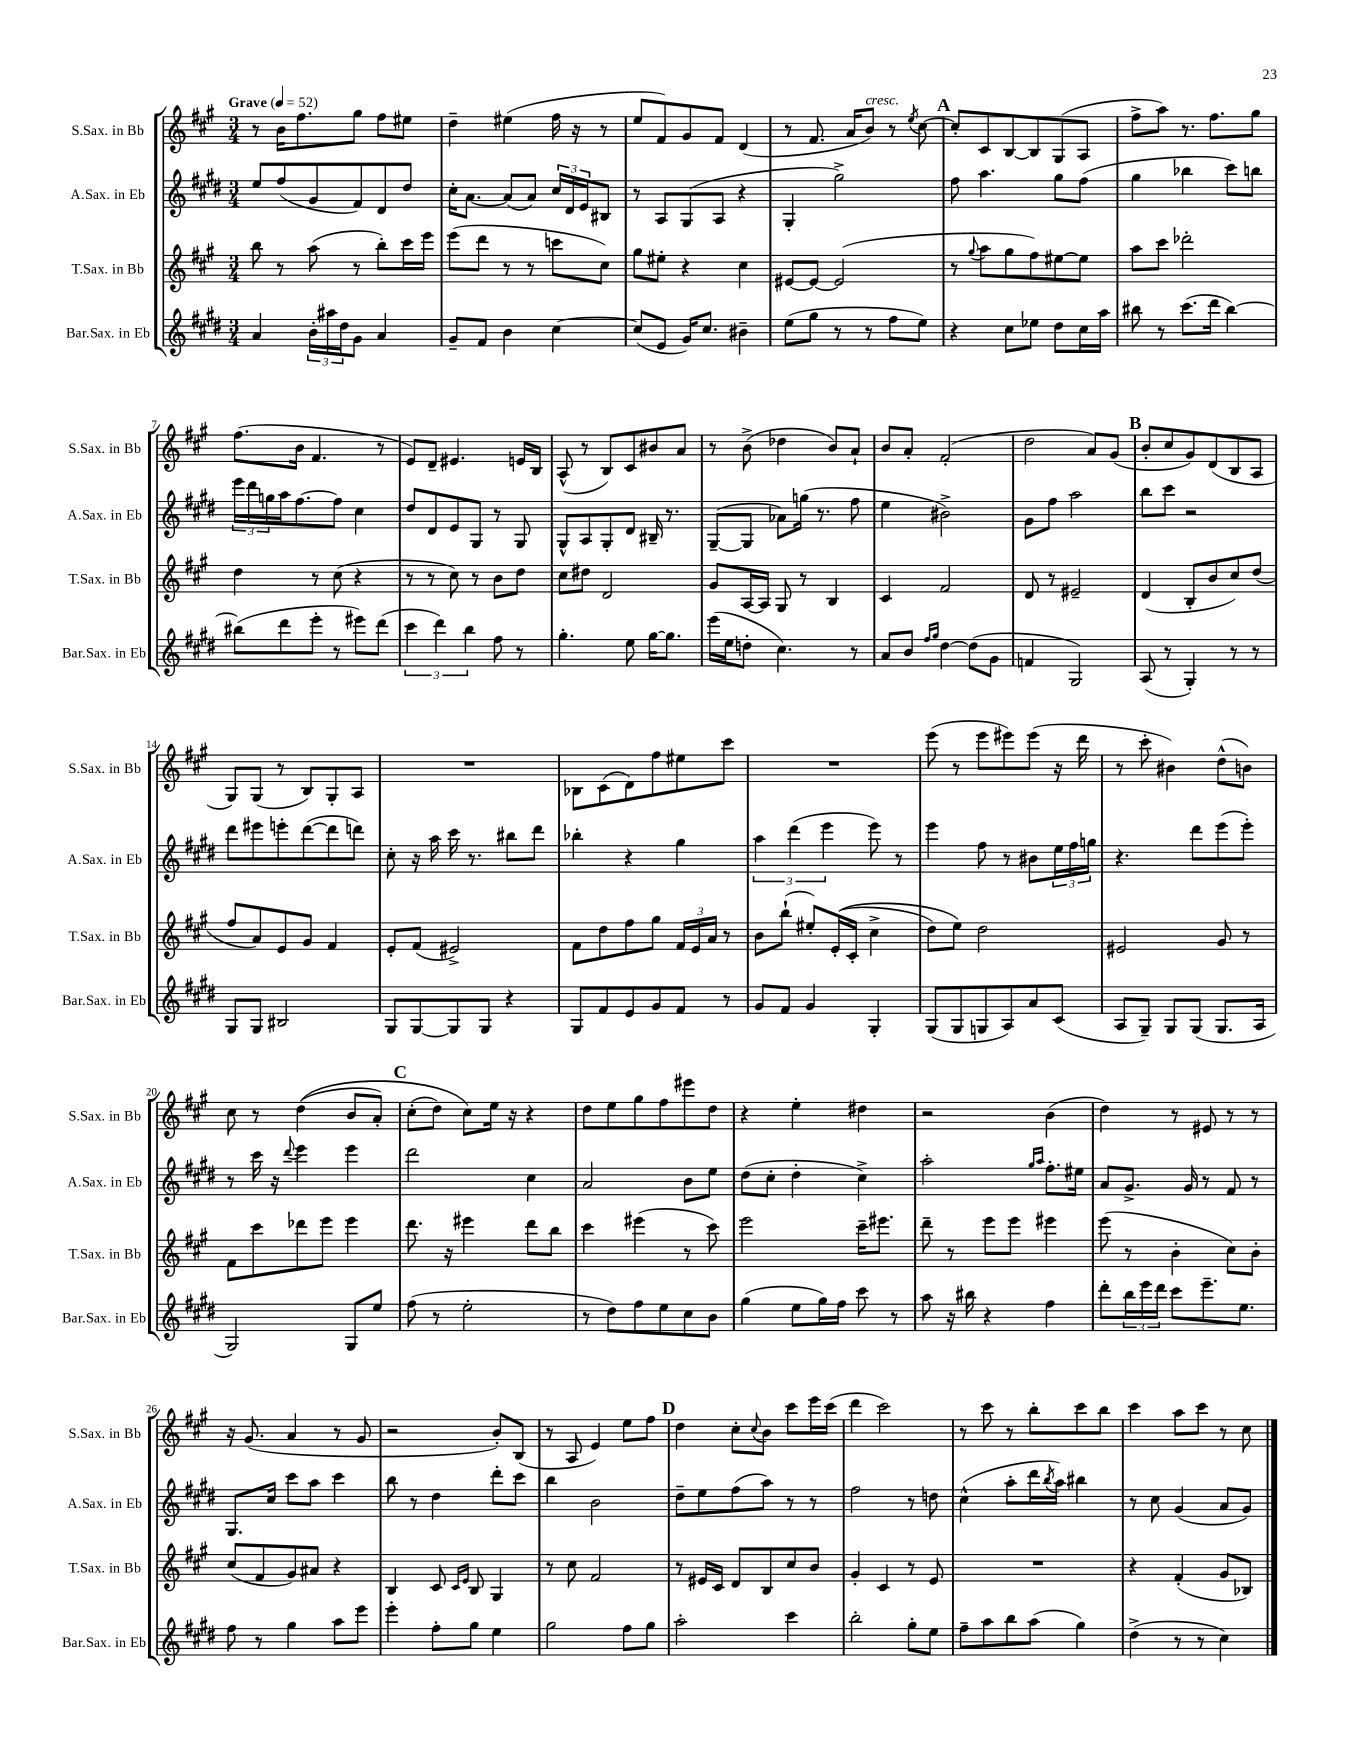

**kern	**kern	**kern	**kern
*part4	*part3	*part2	*part1
*staff4	*staff3	*staff2	*staff1
*I"Bar.Sax. in Eb	*I"T.Sax. in Bb	*I"A.Sax. in Eb	*I"S.Sax. in Bb
*I'Bar.Sax. in Eb	*I'T.Sax. in Bb	*I'A.Sax. in Eb	*I'S.Sax. in Bb
*clefG2	*clefG2	*clefG2	*clefG2
*k[f#c#g#d#]	*k[f#c#g#]	*k[f#c#g#d#]	*k[f#c#g#]
*M3/4	*M3/4	*M3/4	*M3/4
*MM52	*MM52	*MM52	*MM52
=1	=1	=1	=1
!	!	!	!LO:TX:a:B:t=Grave
4a/	8bb\	8ee/L	8r
.	8r	(8ff#/	16b\KL
.	.	.	8.ff#\
24b'\LL	(8aa\	8g#/	.
24aa#X\	.	.	.
24dd#\J	.	.	.
8g#\J	8r	8f#/)	8gg#\J
4a/	8bb'\L)	8d#/	8ff#\L
.	16ccc#\L	8dd#/J	8ee#X\J
.	16eee\JJ	.	.
=2	=2	=2	=2
8g#~/L	(8eee\L	16cc#'\KL	4dd~\
.	.	[8.a\J	.
8f#/J	8ddd\J	.	.
4b\	8r	(8a/L]	(4ee#X\
.	8r	8a/J)	.
[4cc#\	8cccn\L	24cc#/LL	16ff#\
.	.	24d#/	.
.	.	.	16r
.	.	24e/J	.
.	8cc#\J)	8B#X/J	8r
=3	=3	=3	=3
(8cc#/L]	8gg#\L	8r	8ee/L
8e/J	8ee#X'\J	8A/L	8f#/)
16g#/KL)	4r	(8G#/	8g#/
8.cc#/J	.	.	.
.	.	8A/J	8f#/J
4b#X~\	4cc#\	4r	(4d/
=4	=4	=4	=4
(8ee\L	[8e#X/L	4G#'/	8r
8gg#\J	8e#/J_	.	8.f#/
8r	(2e#/]	2gg#^\)	.
.	.	.	16a/KL
!	!	!	!LO:TX:a:i:t=cresc.
8r	.	.	8b/J)
8ff#\L	.	.	8r
.	.	.	8qee/
8ee\J)	.	.	[8cc#\
!!LO:REH:place=s1:t=A
=5	=5	=5	=5
4r	8r	8ff#\	8cc#'/L]
.	8qqgg#/	.	.
.	8aa\L	4.aa\	8c#/
8cc#\L	8gg#\	.	[8B/
8ee-X\J	8ff#\)	.	8B/]
8dd#\L	[8ee#X\	8gg#\L	(8G#/
16cc#\L	8ee#\J]	(8ff#\J	8A/J
16aa\JJ	.	.	.
=6	=6	=6	=6
8bb#X\	8aa\L	4gg#\	8ff#^\L
8r	8ccc#\J	.	8aa\J)
(8.ccc#\L	2ddd-X'\	4bb-X\	8.r
16ddd#\Jk	.	.	8.ff#\L
[4bb#\)	.	8ccc#\L)	.
.	.	8bbn\J	8gg#\J
!!LO:LB:g=z
=7	=7	=7	=7
(8bb#X\L]	4dd\	24eee\LL	(8.ff#\L
.	.	24ddd#\	.
.	.	24ggn\	.
8ddd#\	.	16aa\J	.
.	.	[8.ff#\	16b\Jk
8eee'\J	8r	.	4.f#/
8r	(8cc#\	8ff#\J]	.
8eee#X\L)	4r	4cc#\	.
(8ddd#\J	.	.	8r
=8	=8	=8	=8
6ccc#\	8r	8dd#/L	8e/L)
.	8r	8d#/	8d~/J
6ddd#\)	.	.	.
.	8cc#\)	8e/	4.e#X/
6bb\	.	.	.
.	8r	8G#/J	.
8ff#\	8b\L	8r	.
8r	8dd\J	8G#/	16en/LL
.	.	.	16B/JJ
=9	=9	=9	=9
4.gg#'\	8cc#\L	8G#^^/L	(8A^^/
.	8dd#X\J	8A/	8r
.	2d/	8G#'/	8B/L)
8ee\	.	8d#/J	8c#/
[16gg#\KL	.	16B#X~/	8b#X/
8.gg#\J]	.	8.r	.
.	.	.	8a/J
=10	=10	=10	=10
(16eee\LL	8g#/L	([8G#~/L	8r
16ee\J	.	.	.
8ddn'\J	[16A/L	8G#/J]	(8b^\
.	16A/JJ]	.	.
4.cc#\)	8G#/	8a-X\L)	4dd-X\
.	8r	(16ggn\Jk	.
.	.	8.r	.
.	4B/	.	8b/L)
8r	.	8ff#\	8a`/J
=11	=11	=11	=11
8a/L	4c#/	4ee\	8b/L
8b/J	.	.	8a'/J
16qqff#/LL	.	.	.
16qqgg#/JJ	.	.	.
[4dd#\	2f#/	2b#X^\)	(2f#'/
(8dd#\L]	.	.	.
8g#\J	.	.	.
=12	=12	=12	=12
4fn/	8d/	8g#\L	2dd\
.	8r	8ff#\J	.
2G#/)	2e#X~/	2aa\	.
.	.	.	8a/L)
.	.	.	(8g#/J
!!LO:REH:place=s1:t=B
=13	=13	=13	=13
(8A/	(4d/	8bb\L	8b'/L
8r	.	8ccc#\J	8cc#/
4G#'/)	8B'/L	2r	8g#/)
.	8b/	.	(8d/
8r	8cc#/)	.	8B/
8r	(8dd/J	.	8A/J
!!LO:LB:g=z
=14	=14	=14	=14
8G#/L	8ff#/L	8ddd#\L	8G#/L)
8G#/J	8a/)	8eee#X\	(8G#/J
2B#X/	8e/	8eeen'\	8r
.	8g#/J	([8ddd#\	8B/L)
.	4f#/	8ddd#\]	8G#'/
.	.	8dddn\J)	8A/J
=15	=15	=15	=15
8G#/L	8e'/L	8cc#'\	2.r
[8G#/	(8f#/J	16r	.
.	.	16aa\	.
8G#/]	2e#X^/)	16ccc#\	.
.	.	8.r	.
8G#/J	.	.	.
4r	.	8bb#X\L	.
.	.	8ddd#\J	.
=16	=16	=16	=16
8G#/L	8f#\L	4bb-X'\	8B-X\L
8f#/	8dd\	.	(8c#\
8e/	8ff#\	4r	8d\)
8g#/	8gg#\J	.	8ff#\
8f#/J	24f#/LL	4gg#\	8ee#X\
.	24e/	.	.
.	24a/JJ	.	.
8r	8r	.	8ccc#\J
=17	=17	=17	=17
8g#/L	8b\L	6aa\	2.r
8f#/J	(8bb`\J	.	.
.	.	(6ddd#\	.
4g#/	8ee#X'/L)	.	.
.	.	6eee\	.
.	((16e'/L	.	.
.	16c#'/JJ	.	.
4G#'/	4cc#^\	8eee\)	.
.	.	8r	.
=18	=18	=18	=18
(8G#/L	8dd\L)	4eee\	(8eee\
8G#/	8ee\J)	.	8r
8Gn/	2dd\	8ff#\	8eee\L
8A/)	.	8r	8eee#X\)
8a/	.	8b#X\L	(8eee#\J
(8c#/J	.	24ee\L	16r
.	.	24ff#\	.
.	.	.	16ddd\
.	.	24ggn\JJ	.
=19	=19	=19	=19
8A/L	2e#X/	4.r	8r
8G#~/J)	.	.	8ccc#'\
8G#/L	.	.	4b#X\)
(8G#/J	.	8ddd#\L	.
8.G#/L	8g#/	(8eee\	(8dd^^\L
.	8r	8eee'\J)	8bn\J)
16A/Jk	.	.	.
!!LO:LB:g=z
=20	=20	=20	=20
2G#/)	8f#\L	8r	8cc#\
.	8ccc#\	16ccc#\	8r
.	.	16r	.
.	.	8qqddd#/	.
.	8ddd-X\	4eee\	((4dd\
.	8eee\J	.	.
8G#/L	4eee\	4eee\	8b/L
8ee/J	.	.	8a'/J)
!!LO:REH:place=s1:t=C
=21	=21	=21	=21
(8ff#\	8.ddd\	2ddd#\	(8cc#'\L
8r	.	.	8dd\J)
.	16r	.	.
2ee'\	4eee#X\	.	8cc#\L)
.	.	.	16ee\Jk
.	.	.	16r
.	8ddd\L	4cc#\	4r
.	8bb\J	.	.
=22	=22	=22	=22
8r	4ccc#\	2a/	8dd\L
8dd#\L)	.	.	8ee\
8ff#\	(4eee#X\	.	8gg#\
8ee\	.	.	8ff#\
8cc#\	8r	8b\L	8eee#X\
8b\J	8ccc#\)	8ee\J	8dd\J
=23	=23	=23	=23
(4gg#\	2eee\	(8dd#\L	4r
.	.	8cc#'\J	.
8ee\L	.	4dd#'\	4ee'\
16gg#\L)	.	.	.
16ff#\JJ	.	.	.
8ccc#\	16ccc#~\KL	4cc#^\)	4dd#X\
.	8.eee#X\J	.	.
8r	.	.	.
=24	=24	=24	=24
8aa\	8ddd~\	2aa'\	2r
16r	8r	.	.
16bb#X\	.	.	.
4r	8eee\L	.	.
.	8eee\J	.	.
.	.	16qqgg#/LL	.
.	.	16qqaa/JJ	.
4ff#\	4eee#X\	8.ff#'\L	(4b\
.	.	16ee#X\Jk	.
=25	=25	=25	=25
8ddd#'\L	(8eee\	8a/L	4dd\)
24bb\L	8r	8.g#^/J	.
24eee\	.	.	.
24ddd#\JJ	.	.	.
8ccc#\L	4b'\	.	8r
.	.	16g#/	.
8.eee~\	.	8r	8e#X/
.	8cc#\L)	8f#/	8r
8.ee\J	.	.	.
.	8b'\J	8r	8r
!!LO:LB:g=z
=26	=26	=26	=26
8ff#\	(8cc#/L	8.G#/L	16r
.	.	.	(8.g#/
8r	8f#/	.	.
.	.	16cc#/Jk	.
4gg#\	8g#/)	8ccc#\L	4a/
.	8a#X/J	8aa\J	.
8aa\L	4r	4ccc#\	8r
8eee\J	.	.	8g#/
=27	=27	=27	=27
4eee'\	4B/	8bb\	2r
.	.	8r	.
8ff#'\L	8c#/	4dd#\	.
.	16qqc#/LL	.	.
.	16qqe/JJ	.	.
8gg#\J	8B/	.	.
4ee\	4G#/	8ddd#'\L	8b'/L)
.	.	8ccc#\J	(8B/J
=28	=28	=28	=28
2gg#\	8r	4bb\	8r
.	8cc#\	.	8A/
.	2f#/	2b\	4e/)
8ff#\L	.	.	8ee\L
8gg#\J	.	.	8ff#\J
!!LO:REH:place=s1:t=D
=29	=29	=29	=29
2aa'\	8r	8dd#~\L	4dd\
.	16e#X/LL	8ee\	.
.	16c#/JJ	.	.
.	8d/L	(8ff#\	8cc#'\L
.	.	.	8qqcc#/
.	8B/	8aa\J)	8b\J
4ccc#\	8cc#/	8r	8ccc#\L
.	8b/J	8r	16eee\L
.	.	.	(16ccc#\JJ
=30	=30	=30	=30
2bb'\	4g#'/	2ff#\	4ddd\
.	4c#/	.	2ccc#\)
8gg#'\L	8r	8r	.
8ee\J	8e/	8ddn\	.
=31	=31	=31	=31
8ff#~\L	2.r	(4cc#^^\	8r
8aa\	.	.	8ccc#\
8bb\	.	8aa'\L	8r
(8aa\J	.	16ddd#\L	8bb'\L
.	.	8qbb/	.
.	.	16aa\JJ)	.
4gg#\)	.	4bb#X\	8ccc#\
.	.	.	8bb\J
=32	=32	=32	=32
(4dd#^\	4r	8r	4ccc#\
.	.	8cc#\	.
8r	(4f#'/	(4g#/	8aa\L
8r	.	.	8ccc#\J
4cc#\)	8g#/L	8a/L	8r
.	8B-X/J)	8g#/J)	8cc#\
==	==	==	==
*-	*-	*-	*-
